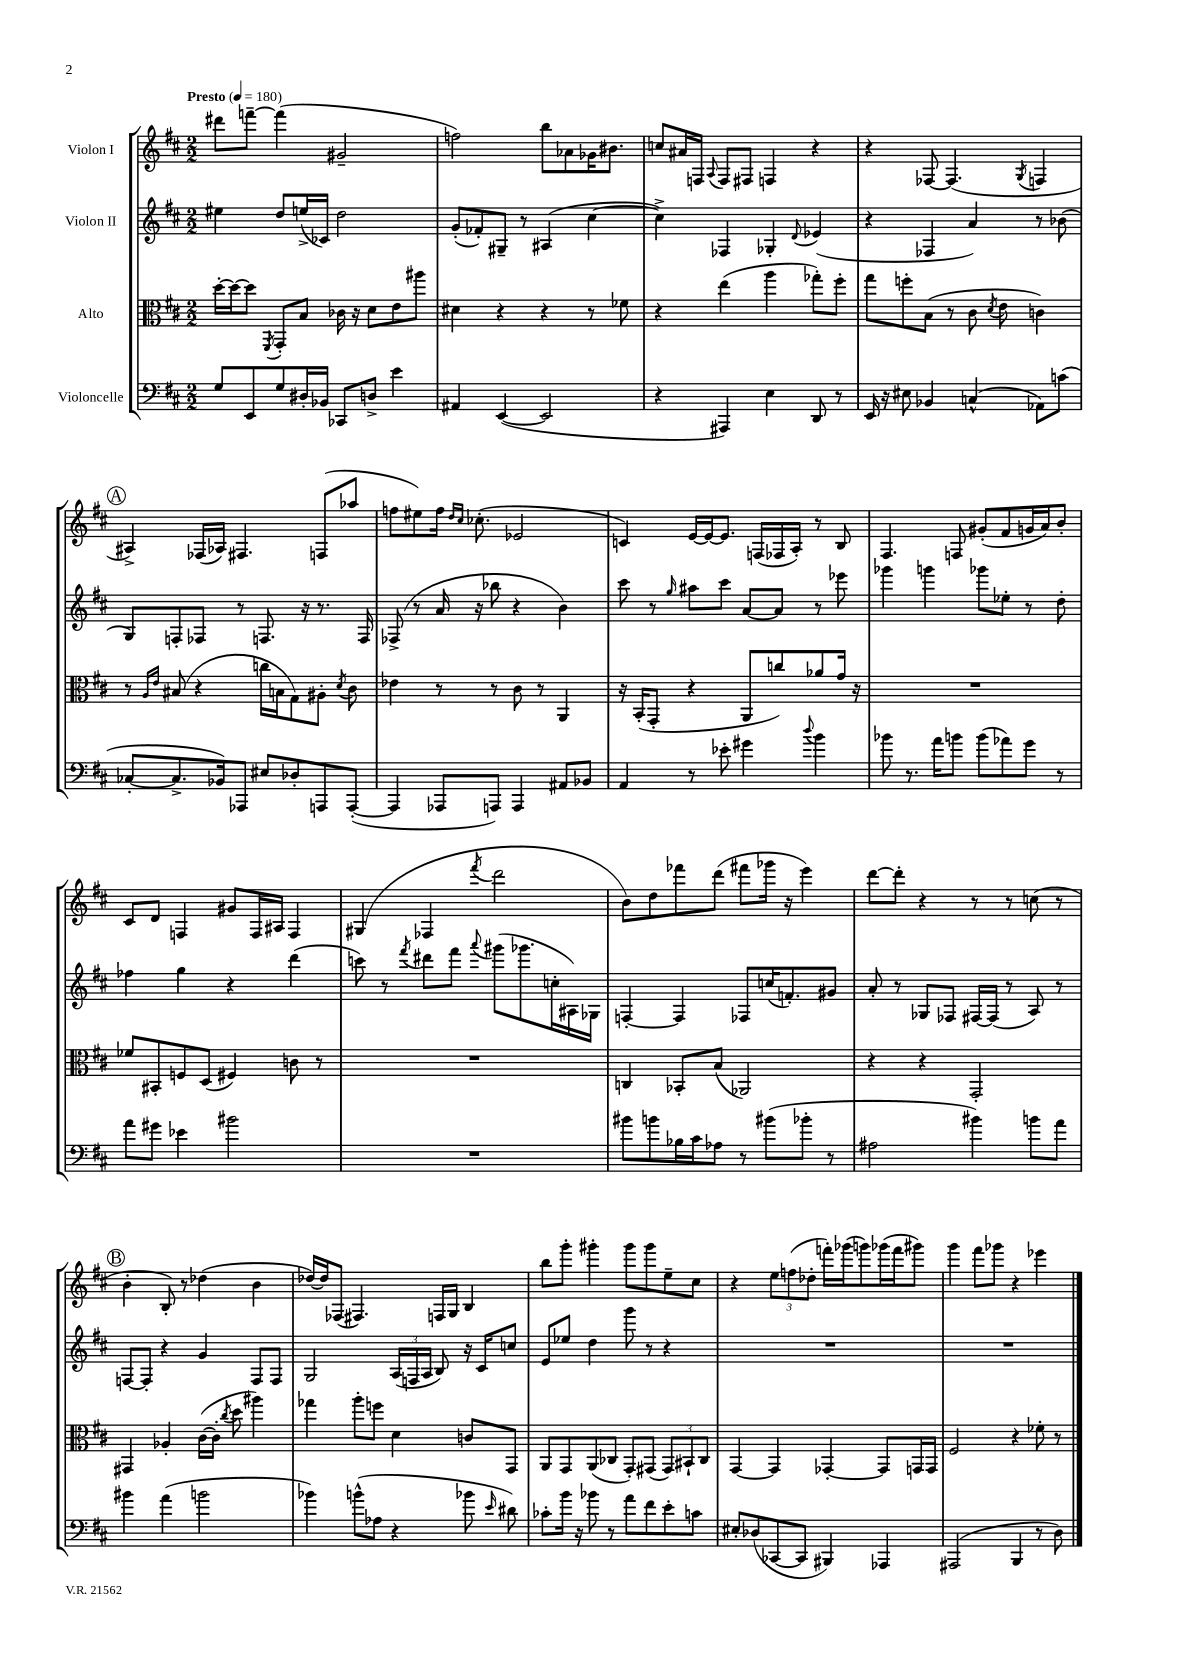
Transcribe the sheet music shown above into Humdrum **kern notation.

**kern	**kern	**kern	**kern
*part4	*part3	*part2	*part1
*staff4	*staff3	*staff2	*staff1
*I"Violoncelle	*I"Alto	*I"Violon II	*I"Violon I
*clefF4	*clefC3	*clefG2	*clefG2
*k[f#c#]	*k[f#c#]	*k[f#c#]	*k[f#c#]
*M2/2	*M2/2	*M2/2	*M2/2
*MM180	*MM180	*MM180	*MM180
=1	=1	=1	=1
!	!	!	!LO:TX:a:B:t=Presto
8G/L	[16dd'\LL	4ee#X\	8ddd#X\L
.	16dd\J_	.	.
8EE/	8dd\J]	.	[8fffn~\J
.	8qFF#/	.	.
8G/	8GG'/L	8dd/L	(4fff\]
16D#X'/L	8B/J	(16een^/L	.
16BB-X/JJ	.	16c-X/JJ)	.
8CC-X/L	16c-X\	2dd\	2g#X~/
.	16r	.	.
8Dn^/J	8d\L	.	.
4e\	8e\	.	.
.	8aa#X\J	.	.
=2	=2	=2	=2
4AA#X/	4d#X\	(8g'/L	2ffn\)
.	.	8f-X'/)	.
([4EE/	4r	8G#X~/J	.
.	.	8r	.
2EE/]	4r	(4A#X/	8bb\L
.	.	.	8a-X\
.	8r	[4cc#\	16g-X\K
.	.	.	8.b#X\J
.	8f-X\	.	.
=3	=3	=3	=3
4r	4r	4cc#^\])	8ccn/L
.	.	.	16a#X/L
.	.	.	16Fn/JJ
.	.	.	8qqA/
4AAA#X/)	(4ee\	4F-X/	8F/L
.	.	.	8F#X/J
4E\	4aa\	4G-X'/	4Fn/
.	.	8qqd/	.
8DD/	8gg-X'\L)	(4e-X/	4r
8r	8ff#'\J	.	.
=4	=4	=4	=4
16EE/	8gg\L	4r	4r
16r	.	.	.
8E#X\	8ffn'\	.	.
4BB-X/	(8B\J	4F-X/	[8F-X/
.	8r	.	(4.F-/]
(4Cn^^/	8c#\	4a/)	.
.	8qd/	.	.
.	8e\	.	.
.	.	.	8qG/
8AA-X\L)	4cn\)	8r	4Fn/
(8cn\J	.	(8b-X\	.
!!LO:LB:g=z
!!LO:REH:place=s1:t=A
=5	=5	=5	=5
[8C-X'/L	8r	8G/L)	4A#X^/)
.	16qqA/LL	.	.
.	16qqe/JJ	.	.
8.C-^/]	(8B#X/	8Fn'/	.
.	4r	8F-X/J	(16F-X/LL
16BB-X/k)	.	.	16A-X/JJ)
8AAA-X/J	.	8r	4.F#X/
8E#X/L	16ccn\LL	8.Fn/	.
.	16Bn\J	.	.
8D-X'/	8G\)	.	.
.	.	16r	.
8AAAn/	8A#X'\J	8.r	(8Fn/L
.	8qd/	.	.
([8AAA'/J	8c#\	.	8aa-X/J
.	.	16F/	.
=6	=6	=6	=6
4AAA/]	4e-X\	(8F-X^/	8ffn\L
.	.	8r	8ee#X\)
8AAA-X/L	8r	16a/	16ff\Jk
.	.	.	16qqdd/LL
.	.	.	16qqcc#/JJ
.	.	16r	(8.cc-X'\
8AAAn/J)	8r	8bb-X\	.
4AAA/	8c#\	4r	2e-X/
.	8r	.	.
8AA#X/L	4AA/	4b\)	.
8BB-X/J	.	.	.
=7	=7	=7	=7
4AA/	16r	8ccc#\	4cn/)
.	(16BB'/KL	.	.
.	8GG'/J	8r	.
.	.	16qqgg/	.
8r	4r	8aa#X\L	[16e/LL
.	.	.	16e/J_
8e-X'\	.	8ccc#\J	8.e/J]
4g#X\	8AA/L	[8a/L	.
.	.	.	(16Fn/LL
.	8ccn/)	8a/J]	16F-X/
.	.	.	16A'/JJ)
8qqdd/	.	.	.
4b\	8a-X/	8r	8r
.	16g/Jk	8eee-X\	8B/
.	16r	.	.
=8	=8	=8	=8
8b-X\	1r	4ggg-X\	4.F#/
8.r	.	.	.
.	.	4gggn\	.
16a\KL	.	.	.
8bn\J	.	.	8Fn/
(8b\L	.	8ggg-X\L	(8g#X'/L
8a-X\)	.	8ee-X'\J	8f#/
8g\J	.	8r	16gn/L
.	.	.	16a/J)
8r	.	8dd'\	8b'/J
!!LO:LB:g=z
=9	=9	=9	=9
8a\L	8f-X/L	4ff-X\	8c#/L
8g#X\J	8BB#X'/	.	8d/J
4e-X\	8Fn/	4gg\	4Fn/
.	(8D/J	.	.
2b#X\	4F#X/)	4r	8g#X/L
.	.	.	16F/L
.	.	.	16A#X/JJ
.	8cn\	(4ddd\	4F/
.	8r	.	.
=10	=10	=10	=10
1r	1r	8cccn\)	(4G#X/
.	.	8r	.
.	.	8qfff#/	.
.	.	8ddd#X\L	4F-X/
.	.	8fff#\J	.
.	.	8qqaaa/	8qfff#/
.	.	(8ggg#X\L	2ddd\
.	.	8.ggg-X\	.
.	.	16ccn'\L	.
.	.	16A#X\)	.
.	.	16G-X\JJ	.
=11	=11	=11	=11
8b#X\L	4Cn/	[4Fn'/	8b\L)
8bn\	.	.	8dd\
16B-X\L	8BB-X'/L	4F/]	8fff-X\
16c#\J	.	.	.
8A-X\J	(8B/J	.	(8ddd\J
8r	2AA-X/)	8F-X/L	8fff#X\L
(8b#X\L	.	(16ccn/K	16ggg-X\Jk
.	.	8.fn'/)	16r
8b-X'\J	.	.	4eee\)
8r	.	8g#X/J	.
=12	=12	=12	=12
2A#X\	4r	8a'/	[8ddd\L
.	.	8r	8ddd'\J]
.	4r	8G-X/L	4r
.	.	8F-X/J	.
4b#X\)	2GG'/	[16F#X/LL	8r
.	.	(16F#/JJ]	.
.	.	8r	8r
8bn\L	.	8A/)	(8ccn\
8a\J	.	8r	8r
!!LO:LB:g=z
!!LO:REH:place=s1:t=B
=13	=13	=13	=13
4b#X\	4GG#X/	[8Fn/L	4b'\
.	.	8F'/J]	.
(4a\	4A-X'/	4r	8B'/)
.	.	.	8r
2bn\	([16c#\LL	4g/	(4dd-X\
.	16c#'\JJ]	.	.
.	8qcc#/	.	.
.	8dd\	.	.
.	4aa#X\)	8F/L	4b\
.	.	8F/J	.
=14	=14	=14	=14
4b-X\)	4gg-X\	2G/	[16dd-X/LL)
.	.	.	16dd-/J]
.	.	.	(8F-X/J
(8bn^^\L	8aa'\L	.	4.F#X/)
8A-X\J	8ffn\J	.	.
4r	4d\	(24A/LL	.
.	.	24Fn/	.
.	.	24A/JJ	.
.	.	8B/)	16Fn/LL
.	.	.	16G/JJ
8b-X\	8cn/L	16r	4B/
.	.	16c#/KL	.
16qqe/	.	.	.
8d#X\)	8GG/J	8ccn/J	.
=15	=15	=15	=15
8c-X'\L	8AA/L	8e/L	8bb\L
16b\Jk	8GG/	8ee-X/J	8ggg'\J
16r	.	.	.
8b-X\	(8AA/	4dd\	4ggg#X'\
8r	8C-X/J	.	.
8a\L	8GG'/L)	8ggg\	8ggg#\L
8f#\	(8GG#X/J	8r	8ggg#\
8e'\	12GG#/L)	4r	8ee~\
.	12BB#X`/	.	.
8cn\J	.	.	8cc#\J
.	12C-/J	.	.
=16	=16	=16	=16
8E#X'/L	[4GG/	1r	4r
(8D-X/	.	.	.
[8CC-X/	4GG/]	.	12ee\L
.	.	.	(12ffn\
8CC-/J]	.	.	.
.	.	.	12dd-X'\J
4BBB#X/)	[4GG-X'/	.	16fffn'\LL)
.	.	.	(16ggg-X\J
.	.	.	8gggn\)
4AAA-X/	8GG-/L]	.	(16ggg-X\L
.	.	.	16fff\J
.	16GGn/L	.	8ggg#X\J)
.	16GG/JJ	.	.
=17	=17	=17	=17
(2AAA#X/	2F#/	1r	4ggg\
.	.	.	8fff#\L
.	.	.	8ggg-X\J
4BBB/	4r	.	4r
8r	8f-X'\	.	4eee-X\
8D\)	8r	.	.
==	==	==	==
*-	*-	*-	*-
